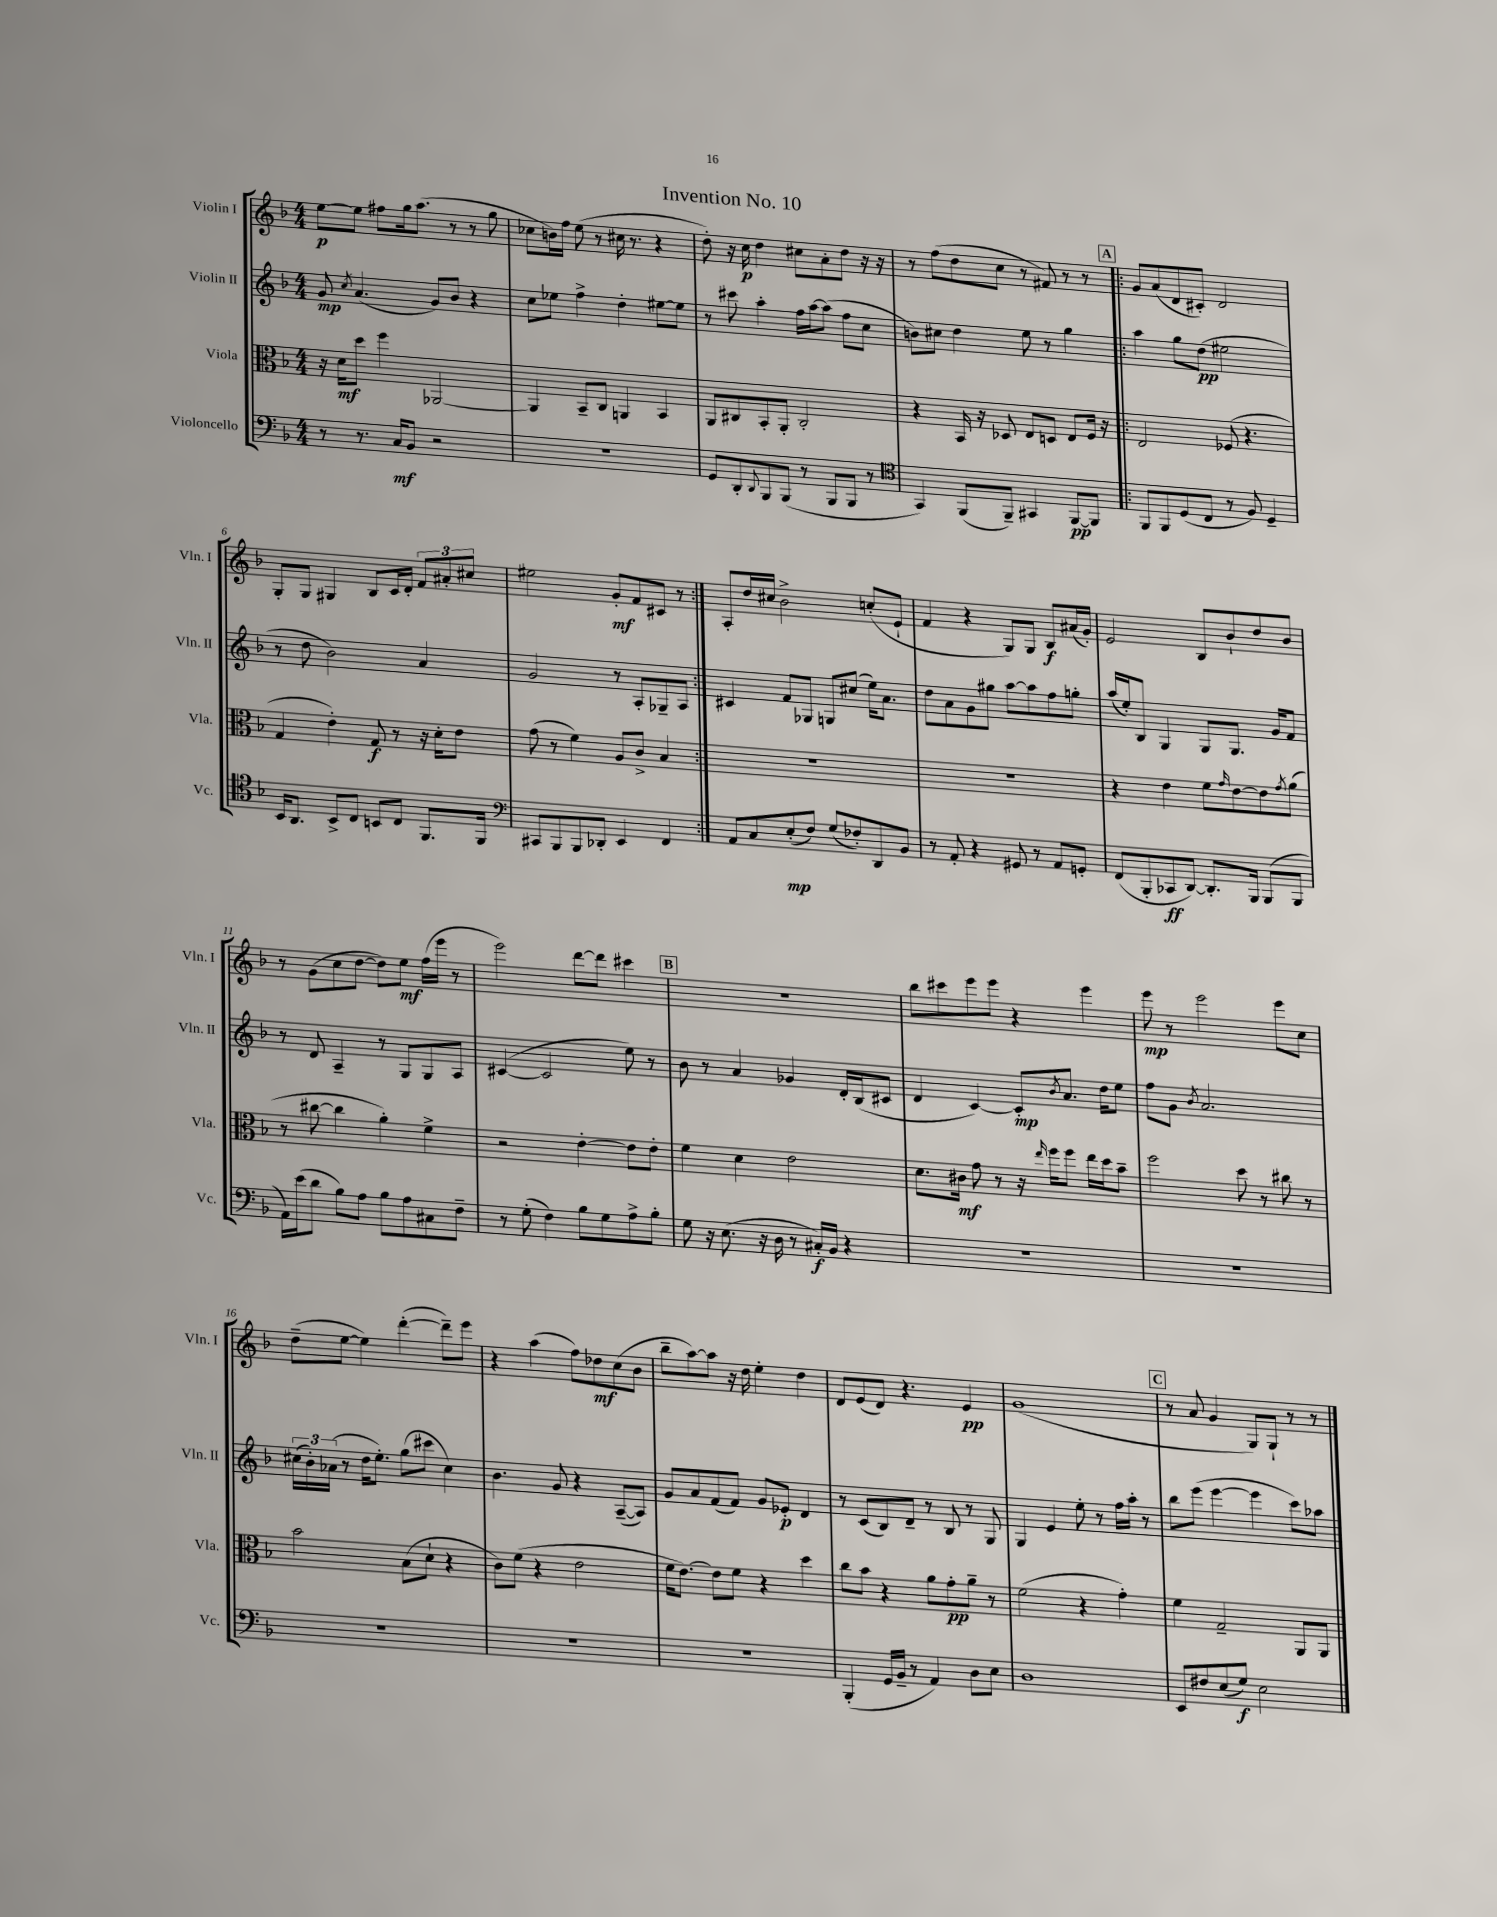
\header { title = "Invention No. 10" }
<<
\new StaffGroup <<
\new Staff = "s0" \with { instrumentName = "Violin I" shortInstrumentName = "Vln. I" } {
    \clef treble \key f \major \numericTimeSignature \time 4/4
    e''8~\p e''8 fis''8 g''16 a''8.( r8 r8 g''8 |
    ces''8 b'16) f''16 e''8( r8 cis''16 r8. r4 |
    d''8-.) r16 c''16\p d''4 cis''8 a'8-. d''8 r16 r16 |
    r8 f''8( d''8 c''8 r8 fis'8) r8 r8 |
    \repeat volta 2 { \mark \markup { \box "A" } g'8 a'8( d'8 cis'8-.) d'2 |
    g8-. g8 gis4 bes8 c'16 d'16-. \tuplet 3/2 { f'8 ais'8-. cis''8 } |
    eis''2 g'8-.\mf f'8 cis'8 r8 | }
    a8-. d''16 cis''16 bes'2-> c''8-.( e'8-! |
    f'4 r4 g8) g8 bes8\f ais'16( g'16-.) |
    e'2 bes8 bes'8-! d''8 bes'8 |
    r8 g'8( c''8 d''8~ d''8) e''8\mf f''16( e'''16 r8 |
    e'''2) d'''8~ d'''8 cis'''4 |
    \mark \markup { \box "B" } R1 |
    bes''8 cis'''8 e'''8 e'''8 r4 e'''4 |
    e'''8\mp r8 e'''2 e'''8 c''8 |
    d''8--( e''8~ e''4) d'''4~-.( d'''8--) e'''8 |
    r4 a''4( f''8) des''8\mf c''8( bes'8 |
    bes''8-- a''8~) a''8 r16 d''16 e''4-. d''4 |
    d'8 e'8( d'8) r4. e'4\pp |
    g'1( |
    \mark \markup { \box "C" } r8 a'8 g'4 g8) g8-! r8 r8 \bar "|." |
}
\new Staff = "s1" \with { instrumentName = "Violin II" shortInstrumentName = "Vln. II" } {
    \clef treble \key f \major \numericTimeSignature \time 4/4
    g'8\mp \acciaccatura { c''8 } a'4.( g'8) bes'8 r4 |
    c''8 ees''8 f''4-> d''4-. eis''8~ eis''8 |
    r8 cis'''8 a''4-. f''16 a''16~ a''8( f''8 c''8 |
    b'8) cis''8 d''4 e''8 r8 g''4 |
    \repeat volta 2 { \mark \markup { \box "A" } a''4 g''8 d''8\pp( eis''2 |
    r8 d''8 bes'2) a'4 |
    g'2 r8 a8-. ges8-- a8 | }
    cis'4 f'8 ges8 g8 cis''8( e''16) a'8. |
    d''8 a'8 g'8 gis''8 a''8~ a''8 f''8 g''8-. |
    a''16( e''16-.) bes8 g4 g8 g8. g'16 f'8 |
    r8 d'8 a4-- r8 g8 g8 a8 |
    cis'4~( cis'2 e''8) r8 |
    \mark \markup { \box "B" } bes'8 r8 a'4 ges'4 d'16-. bes16( cis'8 |
    d'4 c'4~) c'8-.\mp \acciaccatura { bes'8 } a'8. d''16 e''8 |
    f''8 g'8 \acciaccatura { bes'8 } a'2. |
    \tuplet 3/2 { cis''16( bes'16-.) aes'16( } r8 d''16 e''8.-.) g''8( cis'''8 cis''4) |
    bes'4. g'8 r4 a8~--( a8) |
    g'8 a'8 f'8( f'8) g'8 ees'8-.\p d'4 |
    r8 c'8( bes8) d'8-- r8 bes8 r8 g8 |
    g4 e'4 e''8-. r8 f''16 a''16-. r8 |
    \mark \markup { \box "C" } bes''8 e'''8( e'''4~ e'''4 c'''8) aes''8 \bar "|." |
}
\new Staff = "s2" \with { instrumentName = "Viola" shortInstrumentName = "Vla." } {
    \clef alto \key f \major \numericTimeSignature \time 4/4
    r16 d'16\mf d''8 f''4 aes,2~ |
    aes,4 bes,8-- c8 a,4 bes,4 |
    a,8 cis8 bes,8-. a,8-. cis2-. |
    r4 bes,16 r16 des8 e8 d8 e8 f16 r16 |
    \repeat volta 2 { \mark \markup { \box "A" } e2 fes8( r4. |
    g4 e'4-.) g8\f r8 r16 d'16-. e'8 |
    g'8( r8 f'4) a8 c'8-> bes4 | }
    R1 |
    R1 |
    r4 e'4 f'8 \grace { g'16 } e'8~ e'8 \acciaccatura { g'8 } a'8( |
    r8 cis''8~ cis''4 a'4-.) f'4-> |
    r2 e'4~-. e'8 e'8-. |
    \mark \markup { \box "B" } f'4 d'4 e'2 |
    d'8. cis'16\mf g'8 r8 r16 \grace { e''16 } f''16 f''8 e''16 d''16 bes'8-- |
    f''2 d''8 r8 cis''8 r8 |
    bes'2 bes8( d'8-! r4 |
    c'8) f'8( r4 e'2 |
    f'16 e'8.~) e'8 f'8 r4 d''4 |
    c''8 bes'8 r4 a'8 g'8-.\pp a'8-- r8 |
    f'2( r4 g'4-.) |
    \mark \markup { \box "C" } f'4 g2-- a,8 a,8 \bar "|." |
}
\new Staff = "s3" \with { instrumentName = "Violoncello" shortInstrumentName = "Vc." } {
    \clef bass \key f \major \numericTimeSignature \time 4/4
    r8 r8. c16\mf bes,8 r2 |
    R1 |
    g,8 d,8-. \appoggiatura { d,8 } bes,,8 bes,,8( r8 bes,,8 bes,,8 r8 |
    \clef tenor g,4) f,8( f,8--) gis,4 f,8~\pp f,8 |
    \repeat volta 2 { \mark \markup { \box "A" } f,8 f,8 d8( c8 r8 f8) d4-- |
    bes,16 a,8. bes,8-> c8 b,8 c8 f,8. f,16 |
    \clef bass cis,8 bes,,8 bes,,8 des,8-. e,4 f,4 | }
    a,8 c8 e8-.\mp( f8) g8( fes8-.) d,8 bes,8 |
    r8 a,8-. r4 gis,8 r8 a,8 g,8-. |
    f,8( bes,,8-. ces,8\ff d,8~) d,8.-. bes,,16 bes,,8( bes,,8 |
    a,16) e'16( d'8 bes8) a8 bes8 a8 cis8 f8-- |
    r8 g8-.( f4) bes8 g8 a8-> bes8-. |
    \mark \markup { \box "B" } g8 r16 e8.( r16 d16 r8 cis16-.\f) bes,16 r4 |
    R1 |
    R1 |
    R1 |
    R1 |
    R1 |
    bes,,4-.( g,16 bes,16-- r8 a,4) d8 e8 |
    d1 |
    \mark \markup { \box "C" } e,8 fis8 e8( g8\f) e2 \bar "|." |
}
>>
>>
